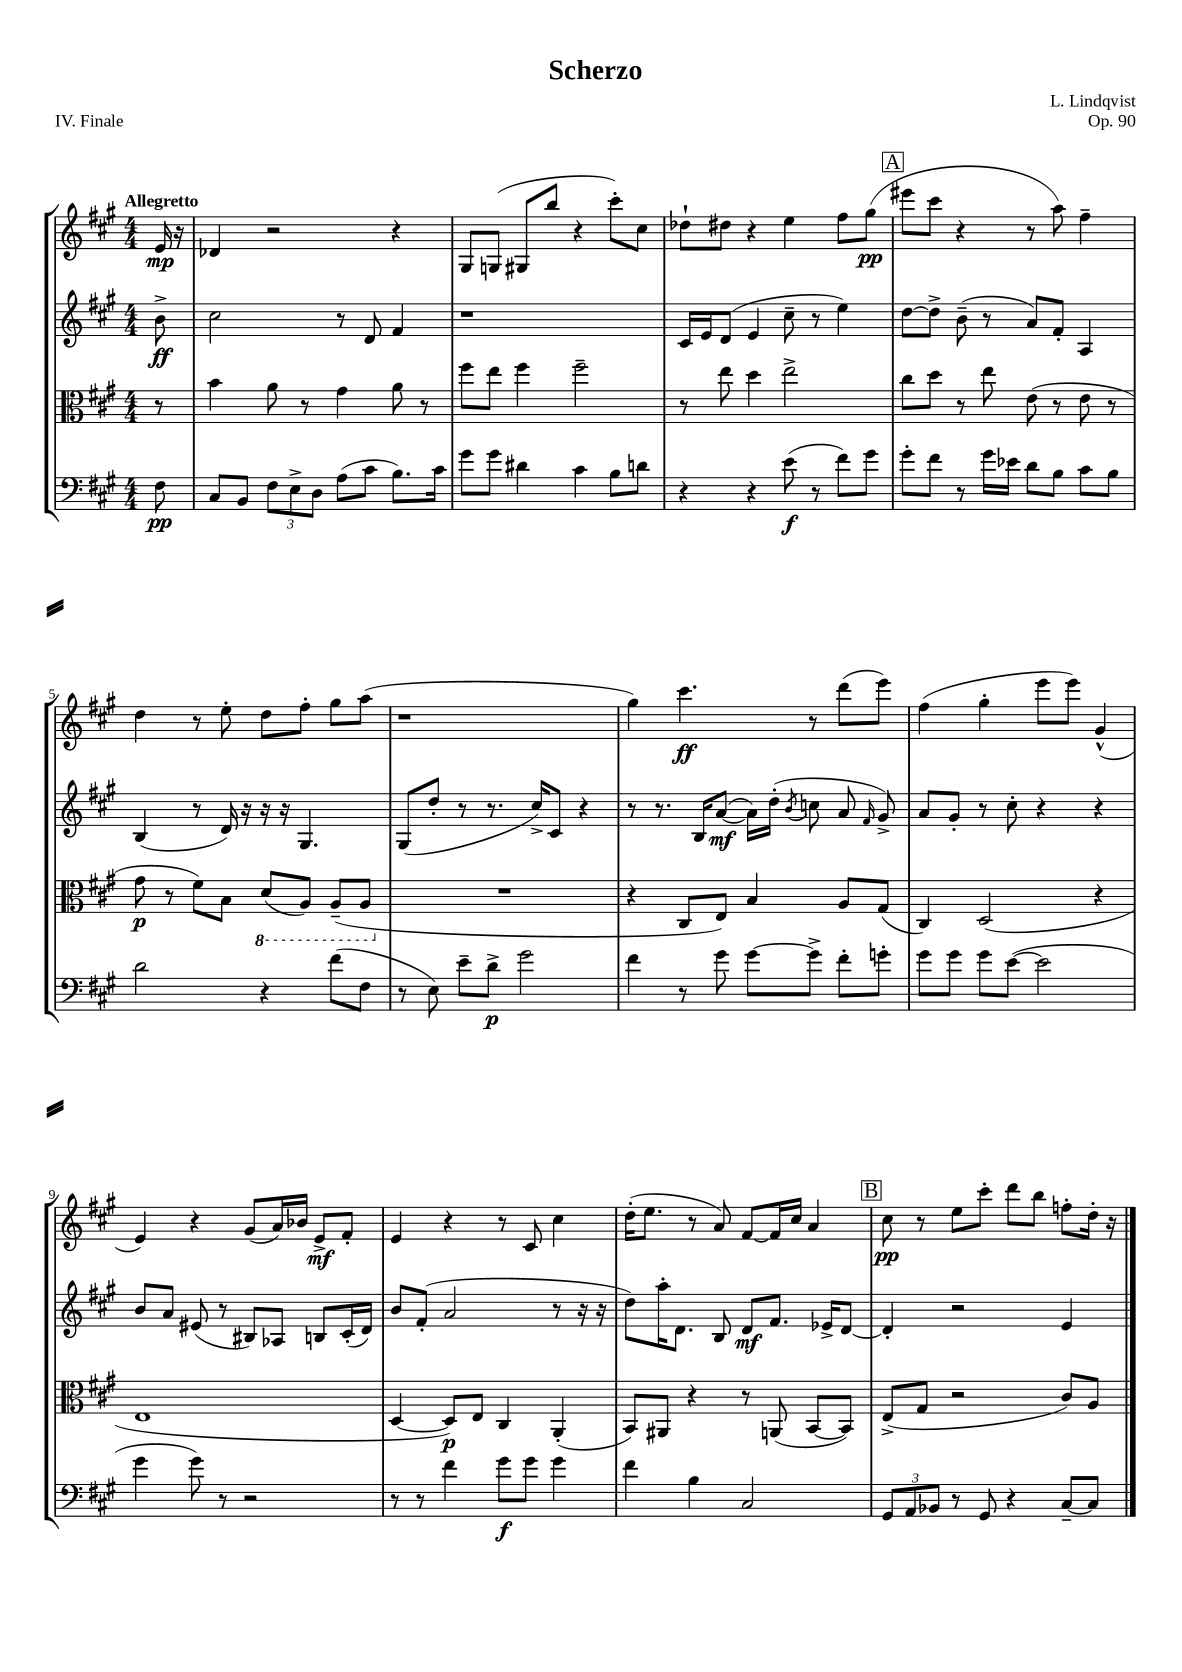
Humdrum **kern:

**kern	**dynam	**kern	**dynam	**kern	**dynam	**kern	**dynam
*part4	*part4	*part3	*part3	*part2	*part2	*part1	*part1
*staff4	*staff4	*staff3	*staff3	*staff2	*staff2	*staff1	*staff1
*clefF4	*	*clefC3	*	*clefG2	*	*clefG2	*
*k[f#c#g#]	*	*k[f#c#g#]	*	*k[f#c#g#]	*	*k[f#c#g#]	*
*M4/4	*	*M4/4	*	*M4/4	*	*M4/4	*
=	=	=	=	=	=	=	=
!	!	!	!	!	!	!LO:TX:a:B:t=Allegretto	!
8F#\	pp	8r	.	8b^\	ff	16e/	mp
.	.	.	.	.	.	16r	.
=1	=1	=1	=1	=1	=1	=1	=1
8C#/L	.	4b\	.	2cc#\	.	4d-X/	.
8BB/J	.	.	.	.	.	.	.
12F#\L	.	8a\	.	.	.	2r	.
12E^\	.	.	.	.	.	.	.
.	.	8r	.	.	.	.	.
12D\J	.	.	.	.	.	.	.
(8A\L	.	4g#\	.	8r	.	.	.
8c#\J	.	.	.	8d/	.	.	.
8.B\L)	.	8a\	.	4f#/	.	4r	.
.	.	8r	.	.	.	.	.
16c#\Jk	.	.	.	.	.	.	.
=2	=2	=2	=2	=2	=2	=2	=2
8g#\L	.	8ff#\L	.	1r	.	8G#/L	.
8g#\J	.	8ee\J	.	.	.	(8Gn/J	.
4d#X\	.	4ff#\	.	.	.	8G#X/L	.
.	.	.	.	.	.	8bb/J	.
4c#\	.	2ff#~\	.	.	.	4r	.
8B\L	.	.	.	.	.	8ccc#'\L)	.
8dn\J	.	.	.	.	.	8cc#\J	.
=3	=3	=3	=3	=3	=3	=3	=3
4r	.	8r	.	16c#/LL	.	8dd-X`\L	.
.	.	.	.	16e/J	.	.	.
.	.	8ee\	.	(8d/J	.	8dd#X\J	.
4r	.	4dd\	.	4e/	.	4r	.
(8e\	f	2ee^\	.	8cc#~\	.	4ee\	.
8r	.	.	.	8r	.	.	.
8f#\L)	.	.	.	4ee\)	.	8ff#\L	.
8g#\J	.	.	.	.	.	(8gg#\J	pp
!!LO:REH:place=s1:t=A
=4	=4	=4	=4	=4	=4	=4	=4
8g#'\L	.	8cc#\L	.	[8dd\L	.	8eee#X\L	.
8f#\J	.	8dd\J	.	8dd^\J]	.	8ccc#\J	.
8r	.	8r	.	(8b~\	.	4r	.
16g#\LL	.	8ee\	.	8r	.	.	.
16e-X\JJ	.	.	.	.	.	.	.
8d\L	.	(8e\	.	8a/L)	.	8r	.
8B\J	.	8r	.	8f#'/J	.	8aa\)	.
8c#\L	.	8e\	.	4A/	.	4ff#~\	.
8B\J	.	8r	.	.	.	.	.
!!LO:LB:g=z
=5	=5	=5	=5	=5	=5	=5	=5
2d\	.	8g#\	p	(4B/	.	4dd\	.
.	.	8r	.	.	.	.	.
.	.	8f#\L)	.	8r	.	8r	.
.	.	8B\J	.	16d/)	.	8ee'\	.
.	.	.	.	16r	.	.	.
*	*	*8ba	*	*	*	*	*
4r	.	(8D/L	.	16r	.	8dd\L	.
.	.	.	.	16r	.	.	.
.	.	8AA/J)	.	4.G#/	.	8ff#'\J	.
(8f#\L	.	(8AA~/L	.	.	.	8gg#\L	.
8F#\J	.	8AA/J	.	.	.	(8aa\J	.
=6	=6	=6	=6	=6	=6	=6	=6
*	*	*X8ba	*	*	*	*	*
8r	.	1r	.	(8G#/L	.	1r	.
8E\)	.	.	.	8dd'/J	.	.	.
8e~\L	.	.	.	8r	.	.	.
8d^\J	p	.	.	8.r	.	.	.
2g#\	.	.	.	.	.	.	.
.	.	.	.	16cc#^/KL)	.	.	.
.	.	.	.	8c#/J	.	.	.
.	.	.	.	4r	.	.	.
=7	=7	=7	=7	=7	=7	=7	=7
4f#\	.	4r	.	8r	.	4gg#\)	.
.	.	.	.	8.r	.	.	.
8r	.	8C#/L	.	.	.	4.ccc#\	ff
.	.	.	.	16B/KL	.	.	.
8g#\	.	8E/J)	.	([8a/J	mf	.	.
[8g#\L	.	4B/	.	16a\LL])	.	.	.
.	.	.	.	(16dd'\JJ	.	.	.
.	.	.	.	8qb/	.	.	.
8g#^\J]	.	.	.	8ccn\	.	8r	.
8f#'\L	.	8A/L	.	8a/	.	(8ddd\L	.
.	.	.	.	16qqf#/	.	.	.
8gn'\J	.	(8G#/J	.	8g#^/)	.	8eee\J)	.
=8	=8	=8	=8	=8	=8	=8	=8
8g#\L	.	4C#/)	.	8a/L	.	(4ff#\	.
8g#\J	.	.	.	8g#'/J	.	.	.
8g#\L	.	(2D/	.	8r	.	4gg#'\	.
([8e\J	.	.	.	8cc#'\	.	.	.
2e\]	.	.	.	4r	.	8eee\L	.
.	.	.	.	.	.	8eee\J)	.
.	.	4r	.	4r	.	(4g#^^/	.
!!LO:LB:g=z
=9	=9	=9	=9	=9	=9	=9	=9
4g#\	.	1E	.	8b/L	.	4e/)	.
.	.	.	.	8a/J	.	.	.
8g#\)	.	.	.	(8e#X/	.	4r	.
8r	.	.	.	8r	.	.	.
2r	.	.	.	8B#X/L)	.	(8g#/L	.
.	.	.	.	8A-X/J	.	16a/L)	.
.	.	.	.	.	.	16b-X/JJ	.
.	.	.	.	8Bn/L	.	8e^/L	mf
.	.	.	.	(16c#'/L	.	8f#'/J	.
.	.	.	.	16d/JJ)	.	.	.
=10	=10	=10	=10	=10	=10	=10	=10
8r	.	[4D/	.	8b/L	.	4e/	.
8r	.	.	.	(8f#'/J	.	.	.
4f#\	.	8D/L])	p	2a/	.	4r	.
.	.	8E/J	.	.	.	.	.
8g#\L	f	4C#/	.	.	.	8r	.
8g#\J	.	.	.	.	.	8c#/	.
4g#\	.	(4AA'/	.	8r	.	4cc#\	.
.	.	.	.	16r	.	.	.
.	.	.	.	16r	.	.	.
=11	=11	=11	=11	=11	=11	=11	=11
4f#\	.	8BB/L)	.	8dd\L)	.	(16dd'\KL	.
.	.	.	.	.	.	8.ee\J	.
.	.	8AA#X/J	.	16aa'\K	.	.	.
.	.	.	.	8.d\J	.	.	.
4B\	.	4r	.	.	.	8r	.
.	.	.	.	8B/	.	8a/)	.
2C#/	.	8r	.	8d/L	mf	[8f#/L	.
.	.	(8AAn/	.	8.f#/J	.	16f#/L]	.
.	.	.	.	.	.	16cc#/JJ	.
.	.	[8BB/L	.	.	.	4a/	.
.	.	.	.	16e-X^/KL	.	.	.
.	.	8BB/J])	.	[8d/J	.	.	.
!!LO:REH:place=s1:t=B
=12	=12	=12	=12	=12	=12	=12	=12
12GG#/L	.	(8E^/L	.	4d'/]	.	8cc#\	pp
12AA/	.	.	.	.	.	.	.
.	.	8G#/J	.	.	.	8r	.
12BB-X/J	.	.	.	.	.	.	.
8r	.	2r	.	2r	.	8ee\L	.
8GG#/	.	.	.	.	.	8ccc#'\J	.
4r	.	.	.	.	.	8ddd\L	.
.	.	.	.	.	.	8bb\J	.
[8C#~/L	.	8c#/L)	.	4e/	.	8ffn'\L	.
8C#/J]	.	8A/J	.	.	.	16dd'\Jk	.
.	.	.	.	.	.	16r	.
==	==	==	==	==	==	==	==
*-	*-	*-	*-	*-	*-	*-	*-
